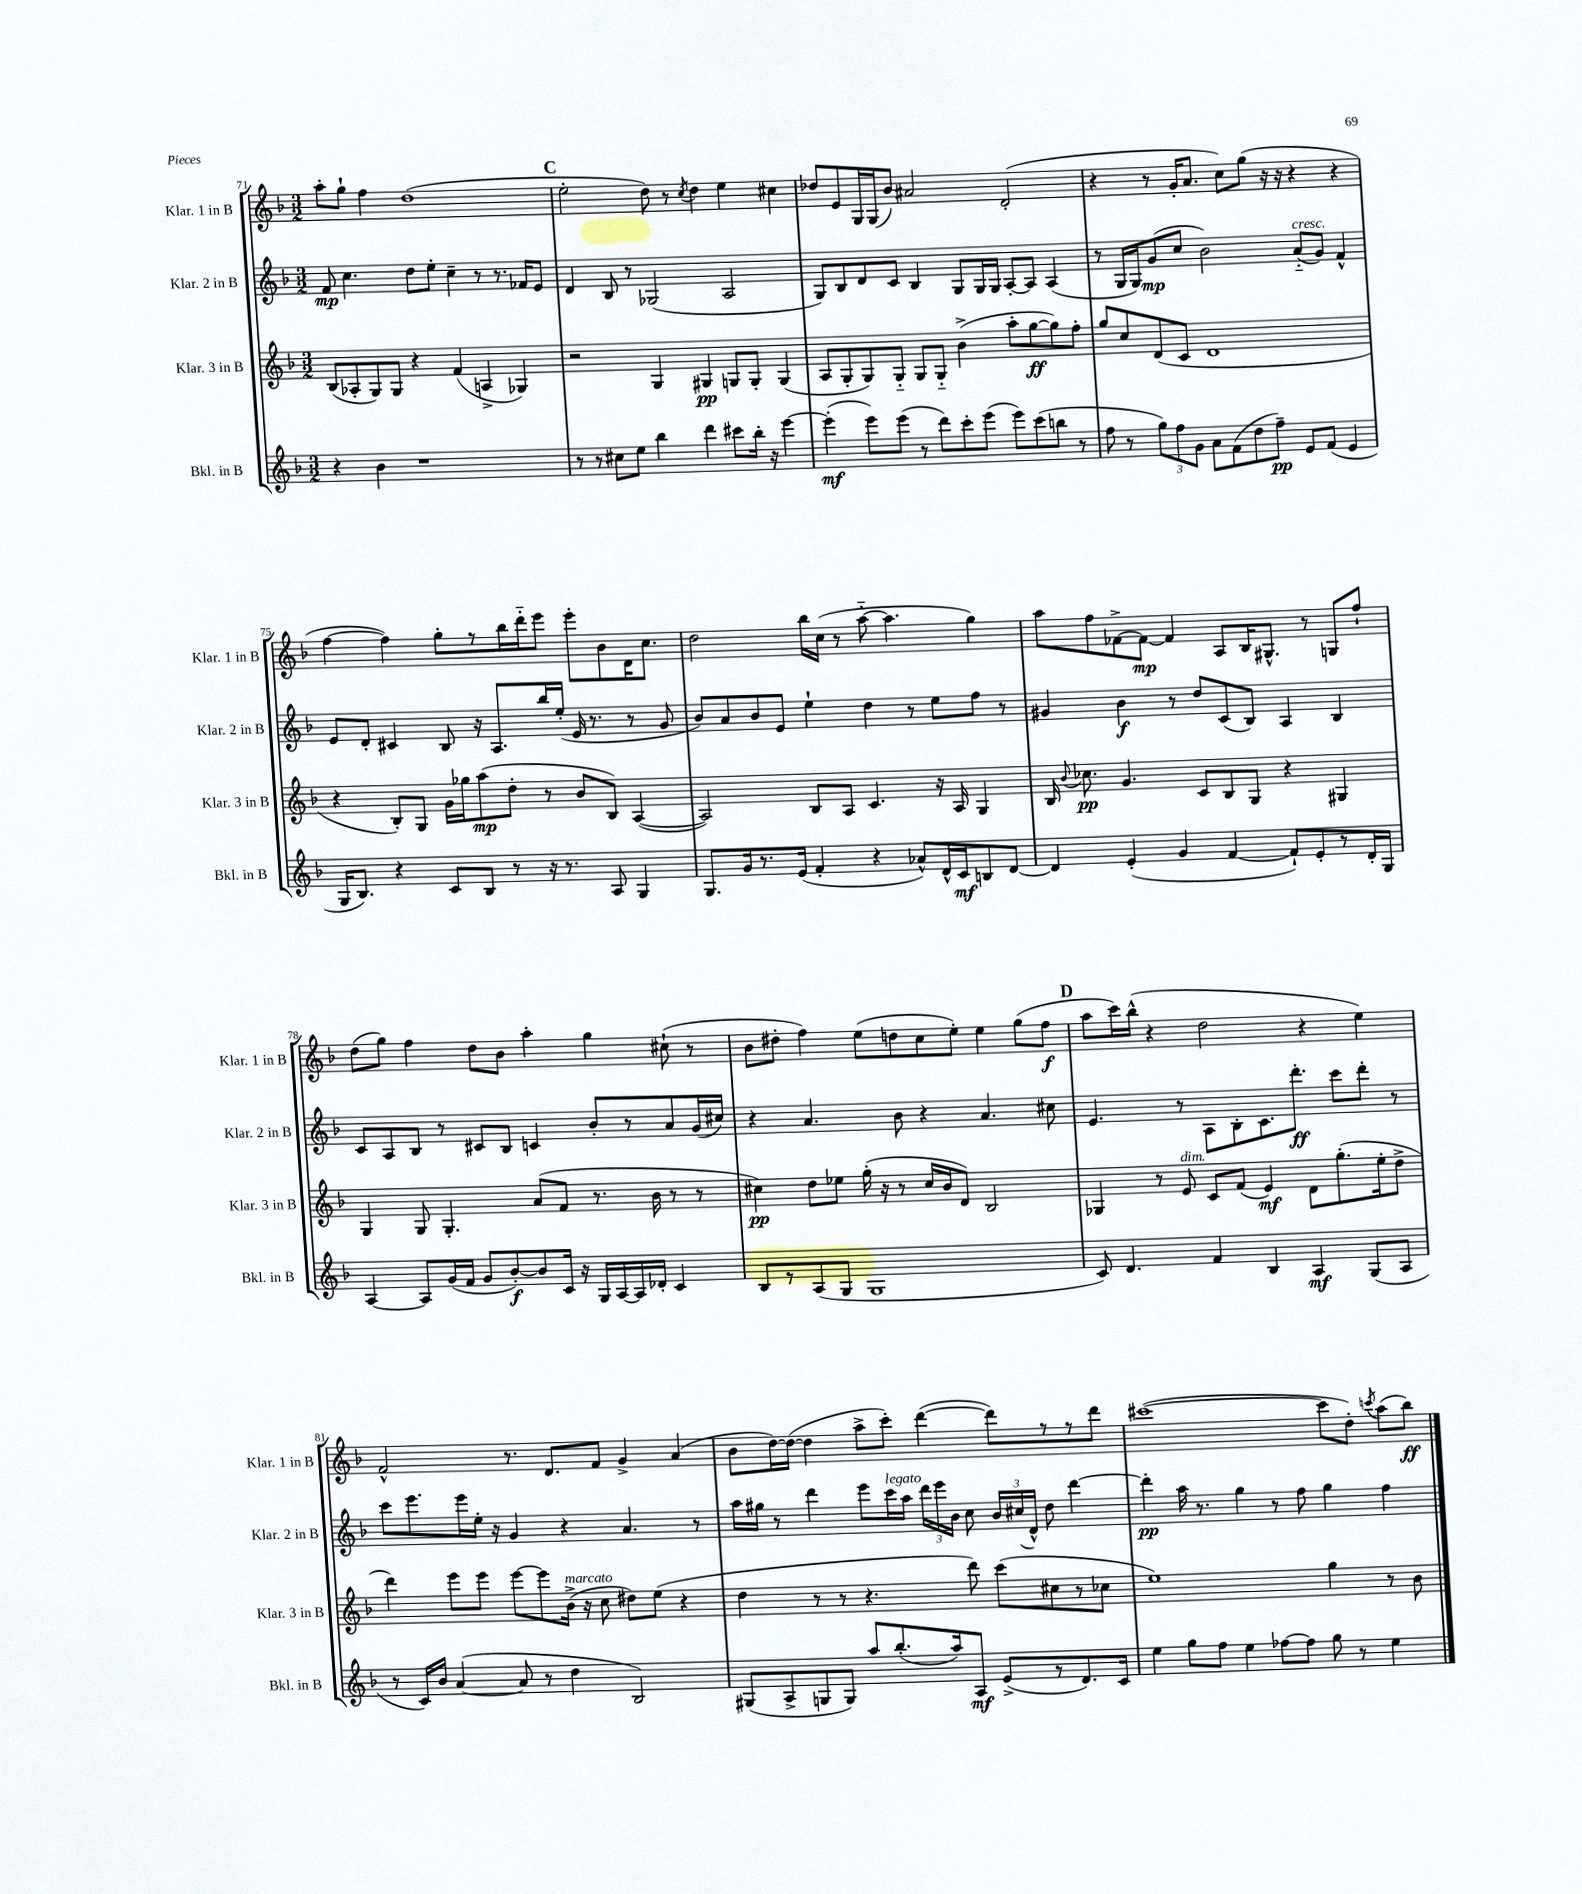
<<
\new StaffGroup <<
\new Staff = "s0" \with { instrumentName = "Klar. 1 in B" shortInstrumentName = "Klar. 1 in B" } {
    \clef treble \key f \major \numericTimeSignature \time 3/2
    \autoBeamOff a''8[-. g''8]-! f''4 d''1( |
    \mark \markup { \bold "C" } e''2-. d''8) r8 \acciaccatura { c''8 } d''4 e''4 cis''4 |
    des''8[ e'8 g16 g16( bes'8]) ais'2 d'2-.( |
    r4 r8 g'16[-. a'8.] c''8[) g''8]( r16 r16 r4 r4 |
    f''4~ f''4) g''8[-. r8 bes''16 d'''16-_ e'''8] e'''8[-. bes'8 d'16 c''8.] |
    d''2 bes''16[ c''16]( r8 a''8~-_ a''4. g''4) |
    a''8[ f''8 fes'8~-> fes'8]~\mp fes'4 a8[ bes16 gis8.]-^ r8 g8[ f''8]-! |
    d''8[( g''8]) f''4 d''8[ bes'8] a''4-. g''4 cis''8-!( r8 |
    bes'8[ dis''8]-. f''4) e''8[( d''8 c''8 e''8]-.) e''4 g''8[( f''8]\f |
    \mark \markup { \bold "D" } a''8[ c'''16) bes''16]-^( r4 d''2 r4 e''4) |
    f'2-^ r8. d'8.[ f'8] g'4-> a'4( |
    bes'8[ d''16~) d''16]~( d''4 a''8[-> c'''8]-.) d'''4~( d'''8[) r8 r8 d'''8] |
    cis'''1~( cis'''8[ d''8]-.) \acciaccatura { c'''8 } a''8[( bes''8]\ff) \bar "|." |
}
\new Staff = "s1" \with { instrumentName = "Klar. 2 in B" shortInstrumentName = "Klar. 2 in B" } {
    \clef treble \key f \major \numericTimeSignature \time 3/2
    \autoBeamOff f'8\mp c''4. d''8[ e''8]-. c''4-- r8 r8. fes'16[ e'8] |
    \mark \markup { \bold "C" } d'4 bes8 r8 ges2( a2 |
    g8[) bes8 d'8 c'8] bes4 g8[ g16 g16] a8[~-. a8] a4( |
    r8 g16[ g16) g'8\mp( c''8] bes'2) a'8[-_^\markup { \italic "cresc." }( g'8]) f'4-^ |
    e'8[ d'8]-. cis'4 bes8 r16 a8.[ bes''16 e''16]-.( e'16 r8. r8 g'8 |
    bes'8[) a'8 bes'8 e'8] e''4-! d''4 r8 e''8[ f''8] r8 |
    gis'4 bes'4\f r8 d''8[ c'8( bes8]) a4 bes4 |
    c'8[ a8 bes8] r8 cis'8[ bes8] c'4 bes'8[-. r8 a'8 g'16( cis''16]) |
    r4 a'4. bes'8 r4 a'4. cis''8 |
    \mark \markup { \bold "D" } e'4. r8 a8[ bes8-. c'8. d'''8.]-.\ff c'''8[ d'''8]-. r8 |
    c'''8[ e'''8. e'''16 e''16]-. r16 g'4 r4 a'4. r8 |
    a''16[ gis''16] r8 d'''4 e'''8[ c'''16^\markup { \italic "legato" } a''16] \tuplet 3/2 { d'''16[ e'''16 bes'16] } c''8 \tuplet 3/2 { bes'16[ cis''16( d'16]-^) } d''8 d'''4~ |
    d'''4-.\pp a''16 r8. g''4 r8 f''8 g''4 f''4 \bar "|." |
}
\new Staff = "s2" \with { instrumentName = "Klar. 3 in B" shortInstrumentName = "Klar. 3 in B" } {
    \clef treble \key f \major \numericTimeSignature \time 3/2
    \autoBeamOff bes8[( aes8-. g8) g8] r4 f'4( a4-> ges4) |
    \mark \markup { \bold "C" } r2 g4 gis4\pp g8[ g8]-. g4( |
    a8[ g8-. g8) g8]-_ g8[ g8]-_ bes'4->( a''8[-. g''8~\ff g''8) f''8]-. |
    g''8[ c''8 d'8( c'8] d'1 |
    r4 bes8[-.) g8] g'16[ ges''16 a''8\mp( d''8]-. r8 bes'8[ bes8]) a4~( |
    a2) bes8[ a8] c'4. r16 a16 g4 |
    bes16 \appoggiatura { bes'8 } ces''8.\pp g'4. c'8[ bes8 g8] r4 gis4 |
    g4 g8 g4.-. a'8[( f'8] r8. bes'16 r8 r8 |
    cis''4\pp) d''8[ ees''8] g''16-.( r16 r8 cis''16[ bes'16 d'8]) bes2 |
    \mark \markup { \bold "D" } ges4 r8 e'8^\markup { \italic "dim." } c'8[ f'8]( e'4\mf) d'8[ g''8.-.( e''16-. d''8]-> |
    d'''4) e'''8[ e'''8] e'''8[~ e'''8 bes'16]->^\markup { \italic "marcato" }( r16 c''8 dis''8[) e''8]( r4 |
    d''4 r8 r8 r4. d'''8) c'''8[( cis''8 r8 ces''8] |
    e''1) g''4 r8 bes'8 \bar "|." |
}
\new Staff = "s3" \with { instrumentName = "Bkl. in B" shortInstrumentName = "Bkl. in B" } {
    \clef treble \key f \major \numericTimeSignature \time 3/2
    \autoBeamOff r4 bes'4 r1 |
    \mark \markup { \bold "C" } r8 r8 cis''8[ e''8] bes''4 d'''4 cis'''8[ bes''16]-. r16 e'''4~ |
    e'''4-.\mf( e'''8[) e'''8]( r8 d'''8[) c'''8-. e'''8]( e'''8[) c'''8( b''8] r8 |
    f''8 r8 \tuplet 3/2 { g''8[) f''8 g'8] } a'8[ f'8( d''8 f''8]--\pp) e'8[ f'8]( e'4 |
    g16[ bes8.]) r4 c'8[ bes8] r8 r16 r8. a8 g4 |
    g8.[ g'16 r8. e'16]( f'4-. r4 aes'8[-^) d'16-^ c'16\mf b8 d'8]~ |
    d'4 e'4-.( g'4 f'4~ f'8[-!) e'8-. r8 d'16-. g16] |
    a4~ a8[ g'16( f'16] g'8[ bes'8~-.\f) bes'8 c'16] r16 g16[ a16~ a16 des'16]-. c'4 |
    bes8[ r8 a8( g8] g1 |
    \mark \markup { \bold "D" } c'8) d'4. f'4 bes4 a4\mf g8[( a8] |
    r8 c'16[) bes'16] a'4~( a'8 r8 d''4 bes2) |
    gis8[( a8-> g8 g8]) a''8[ bes''8.-.( a''16) a8]\mf e'8[->( r8 d'8.) c'16] |
    e''4 g''8[ f''8] e''4 fes''8[~ fes''8] g''8 r8 e''4 \bar "|." |
}
>>
>>
\layout { \context { \Score currentBarNumber = #71 } }
